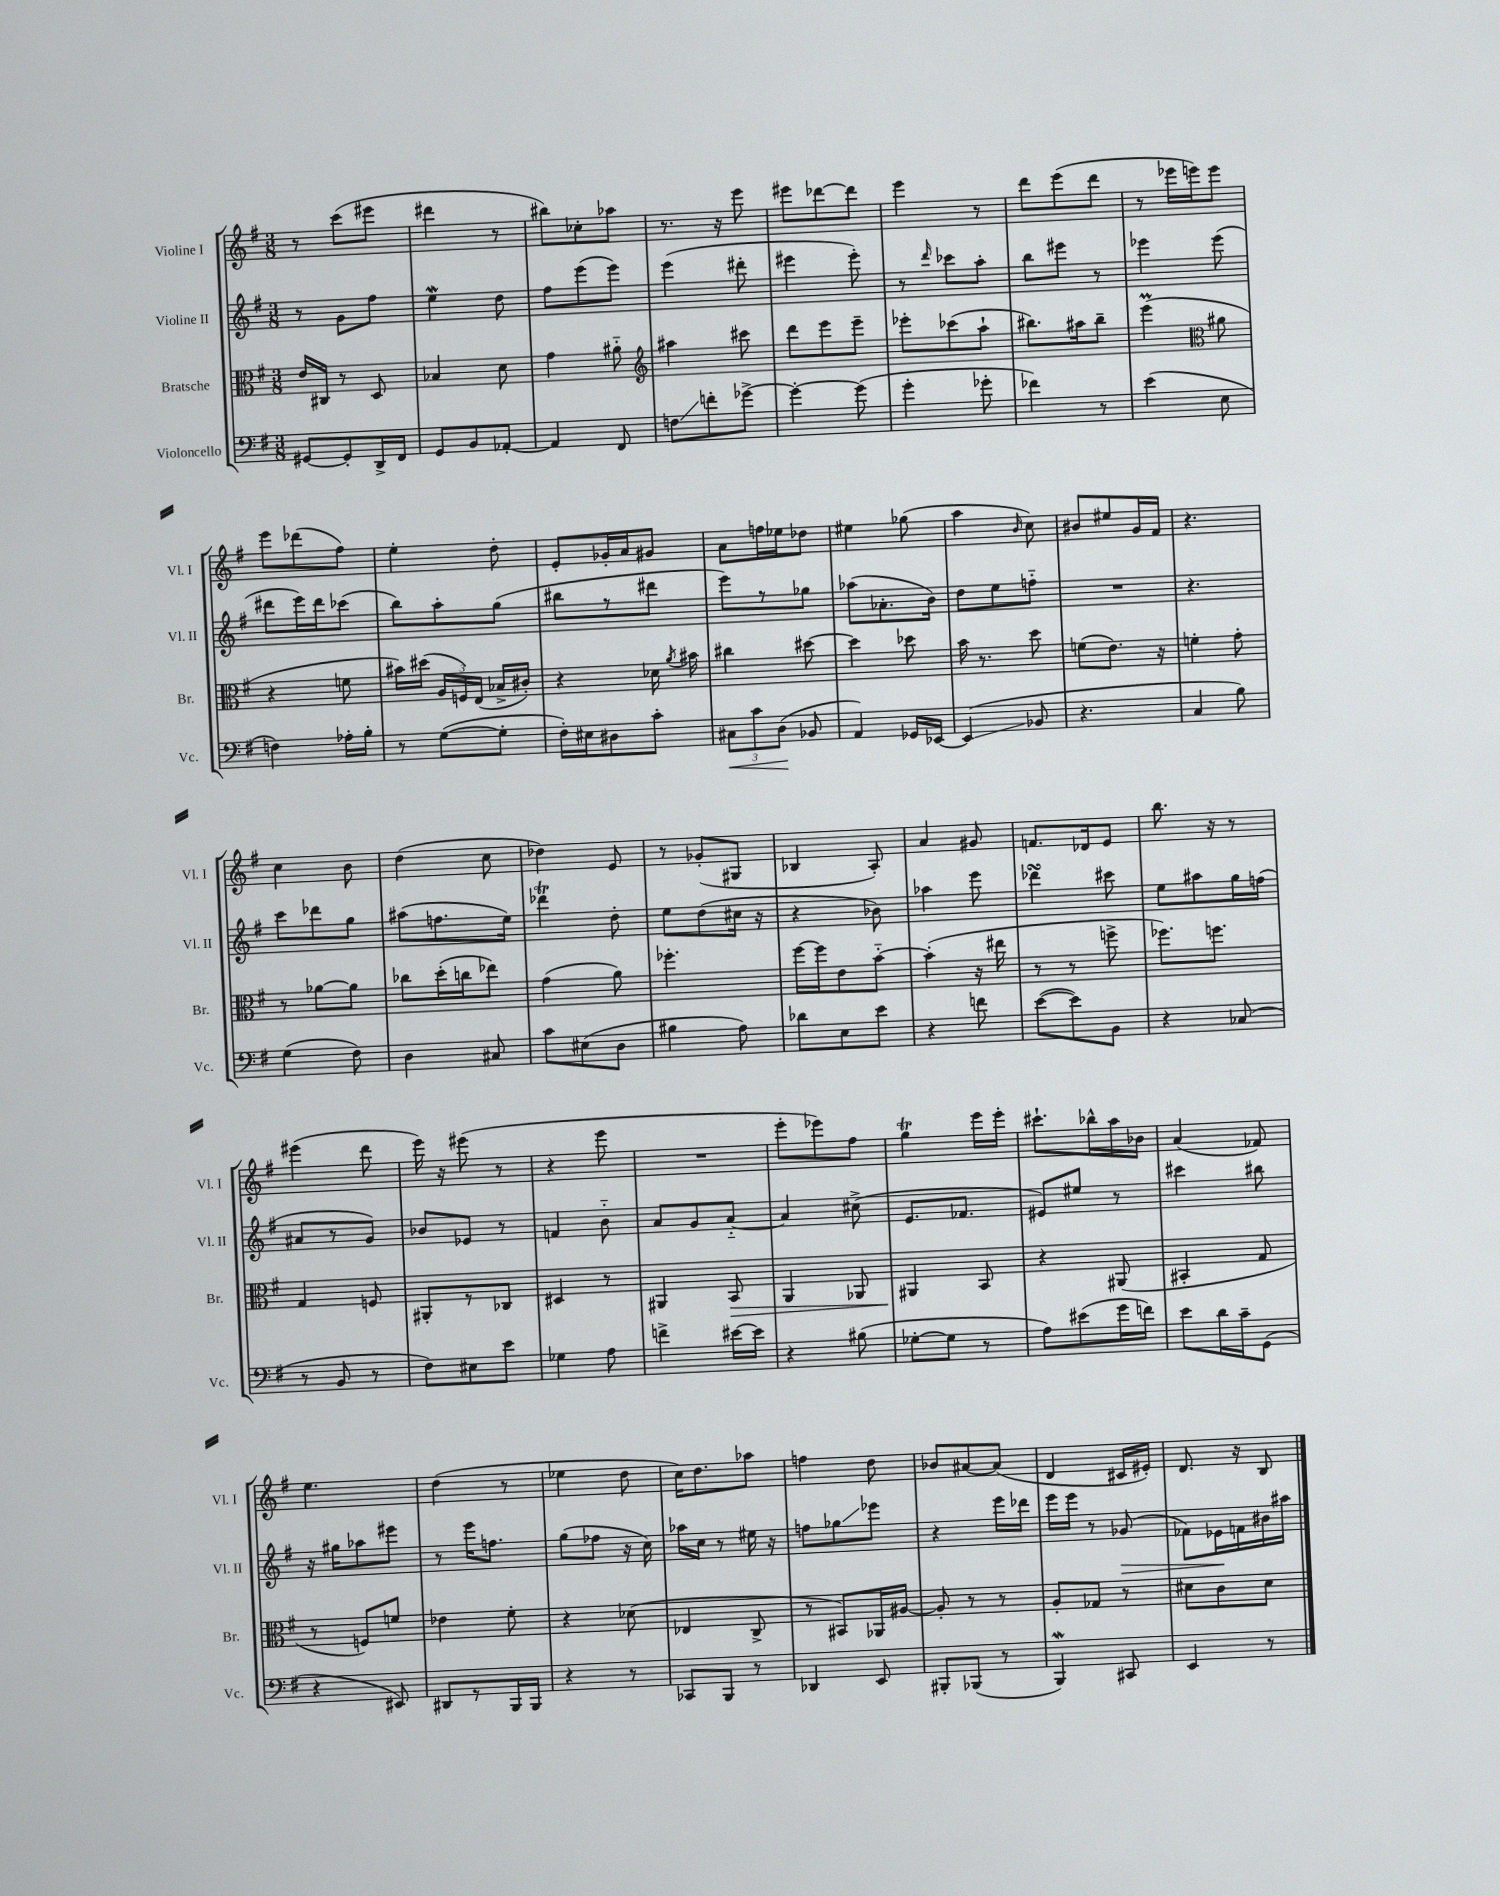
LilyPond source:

<<
\new StaffGroup <<
\new Staff = "s0" \with { instrumentName = "Violine I" shortInstrumentName = "Vl. I" } {
    \clef treble \key g \major \numericTimeSignature \time 3/8
    \autoBeamOff r8 c'''8[( eis'''8] |
    dis'''4 r8 |
    bis''8[) ces''8-. aes''8] |
    r8. r16 e'''8 |
    eis'''8[ des'''8~ des'''8] |
    e'''4 r8 |
    d'''8[ e'''8( d'''8] |
    r8 ees'''16[ e'''16) e'''8] |
    e'''8[ des'''8( fis''8]) |
    e''4-. d''8-. |
    e'8[-. ges'16-. a'16 gis'8] |
    a'8[ f''16 ees''16 des''8] |
    eis''4 ges''8( |
    a''4 \grace { b'16 } c''8) |
    bis'8[ eis''8 g'16 fis'16] |
    r4. |
    c''4 b'8 |
    d''4( c''8 |
    des''4) e'8 |
    r8 ges'8[-.( gis8] |
    bes4 a8-.) |
    a'4 gis'8 |
    f'8.[ des'16 e'8] |
    b''8. r16 r8 |
    eis'''4( d'''8 |
    e'''16) r16 eis'''8( r8 |
    r4 e'''8 |
    R4. |
    e'''8[-. ees'''8) fis''8] |
    g''4\trill e'''16[ e'''16]-. |
    cis'''8.[-! bes''16-^ a''16 bes'16] |
    a'4( fes'8) |
    e''4. |
    d''4( r8 |
    ees''4 d''8 |
    c''16[) d''8. aes''8] |
    f''4 d''8 |
    bes'8[ ais'8~ ais'8]( |
    d'4 cis'16[ eis'16]-.) |
    d'8. r16 b8 \bar "|." |
}
\new Staff = "s1" \with { instrumentName = "Violine II" shortInstrumentName = "Vl. II" } {
    \clef treble \key g \major \numericTimeSignature \time 3/8
    \autoBeamOff r8 g'8[ fis''8] |
    e''4\mordent d''8 |
    fis''8[ e'''8( e'''8]) |
    e'''4( dis'''8-. |
    eis'''4 eis'''8-.) |
    r8 \grace { d'''16 } ces'''8[ a''8]-. |
    b''8[ eis'''8] r8 |
    ees'''4 ees'''8( |
    dis'''8[ e'''16) dis'''16 ces'''8]( |
    b''8[) a''8-. g''8]( |
    bis''8[ r8 dis'''8] |
    e'''8[) r8 ges''8] |
    aes''8[( aes'8.-. b'16]) |
    d''8[ e''8 f''8]-_ |
    R4. |
    r4. |
    c'''8[ des'''8 g''8] |
    ais''8[( f''8. e''16]) |
    des'''4\trill d''8-. |
    e''8[ d''8( cis''16] r16 |
    r4 bes'8) |
    aes''4 e'''8 |
    des'''4\turn cis'''8 |
    e''8[ ais''8 g''16 f''16]( |
    ais'8[ r8 g'8]) |
    bes'8[ ees'8] r8 |
    f'4 b'8-_ |
    a'8[ g'8 a'8]~-_ |
    a'4 cis''8->( |
    e'8.[ fes'8.] |
    eis'8[) eis''8] r8 |
    cis'''4 bis''8 |
    r16 gis''16[ aes''8 eis'''8] |
    r8 e'''16[ f''8.] |
    g''8[( fes''8] r16 c''16) |
    aes''16[ c''16] r8 eis''16 r16 |
    f''8[ ges''8\glissando ees'''8] |
    r4 e'''16[ des'''16] |
    e'''16[ e'''16] r8 ges'8\>( |
    fes'8[) ees'16\! f'16 bis'16 ais''16] \bar "|." |
}
\new Staff = "s2" \with { instrumentName = "Bratsche" shortInstrumentName = "Br." } {
    \clef alto \key g \major \numericTimeSignature \time 3/8
    \autoBeamOff e'16[ cis16] r8 d8 |
    bes4 d'8 |
    g'4 ais'8-_ |
    \clef treble ais''4 cis'''8 |
    d'''8[ e'''8 e'''8]-- |
    ees'''8[-. ces'''8( a''8]-! |
    bis''8.[) ais''16 bis''8]-- |
    e'''4\prall( \clef alto ais'8 |
    r4 f'8 |
    bis'16[) dis''16]( \tuplet 3/2 { a16[ f16) e16]( } bes16[-> cis'16]-.) |
    r4 des'16 \acciaccatura { a'8 } bis'16 |
    cis''4 dis''8~ |
    dis''4 des''8 |
    b'16 r8. d''8 |
    f'8[( e'8.]) r16 |
    f'4-. g'8-. |
    r8 aes'8[~ aes'8] |
    ces''8[ d''16-.( c''16 ees''8]) |
    g'4( a'8) |
    fes''4.-. |
    fis''16[~ fis''16 e'8 b'8]~-_ |
    b'4-.( r16 eis''16 |
    r8 r8 f''8-> |
    fes''8.[) f''8.] |
    g4 f8 |
    ais,8[-. r8 ces8] |
    dis4 r8 |
    ais,4 b,8\> |
    a,4 aes,8 |
    ais,4\! b,8 |
    r4 ais,8( |
    bis,4-. g8 |
    r8 f8[) f'8] |
    ees'4 fis'8-. |
    r4 des'8( |
    ees4 c8-> |
    r8 bis,8[) aes,16 ais16]~ |
    ais8-. r8 r8 |
    a8[-. ges8] r8 |
    dis'8[ c'8 dis'8] \bar "|." |
}
\new Staff = "s3" \with { instrumentName = "Violoncello" shortInstrumentName = "Vc." } {
    \clef bass \key g \major \numericTimeSignature \time 3/8
    \autoBeamOff gis,8[~ gis,8-. d,16-> fis,16] |
    g,8[ b,8 aes,8]~-. |
    aes,4 fis,8 |
    f8[\glissando f'8-. ges'8]~-> |
    ges'4~-. ges'8( |
    g'4-. ges'8-. |
    fes'4) r8 |
    e'4( e8 |
    f4) aes16[-. b16]-. |
    r8 g8[~( g8]-. |
    fis16[-.) eis16 dis8 c'8]-. |
    \tuplet 3/2 { cis8[\< c'8 d8]\!( } bes,8 |
    a,4) ges,16[ ees,16]~ |
    ees,4\glissando( bes,8 |
    r4. |
    c4 b8) |
    g4( fis8) |
    d4 cis8 |
    c'8[ eis8( d8] |
    bis4 a8) |
    des'8[ e8 e'8] |
    r4 f'8 |
    e'8[~( e'8) b,8] |
    r4 ces8( |
    r8 b,8 r8 |
    fis8[) eis8 e'8] |
    ges4 a8 |
    f'4-> eis'16[~ eis'16] |
    r4 bis8( |
    ges8[~-. ges8] r8 |
    a8[) eis'8( g'16 f'16]) |
    e'8[ d'16 c'16-- g,8]( |
    r4 eis,8) |
    dis,8[ r8 b,,16 b,,16] |
    r4 r8 |
    ces,8[ b,,8] r8 |
    des,4 e,8 |
    bis,,8[-. bes,,8]( r8 |
    b,,4\mordent) cis,8 |
    e,4 r8 \bar "|." |
}
>>
>>
\layout { \context { \Score \remove "Bar_number_engraver" } }
